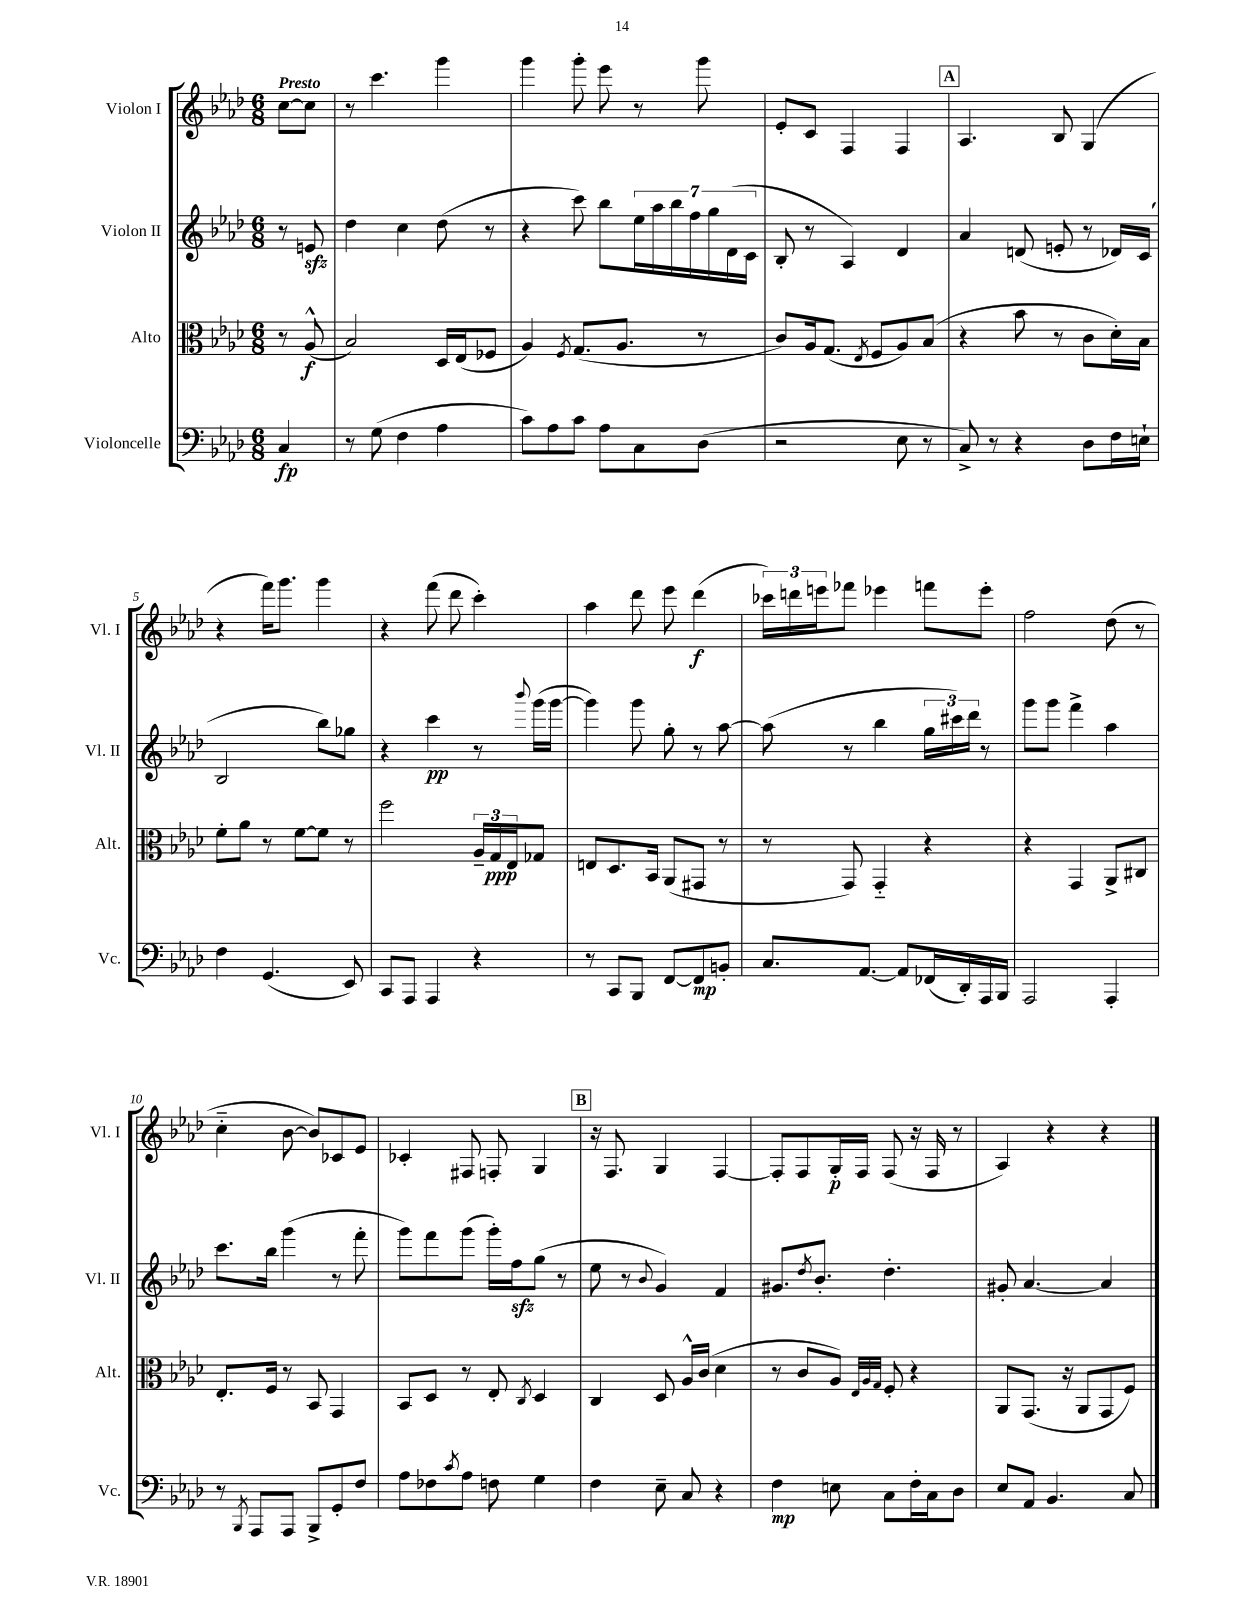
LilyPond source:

<<
\new StaffGroup <<
\new Staff = "s0" \with { instrumentName = "Violon I" shortInstrumentName = "Vl. I" } {
    \clef treble \key aes \major \numericTimeSignature \time 6/8 \partial 4 \tempo "Presto"
    c''8~ c''8 |
    r8 c'''4. g'''4 |
    g'''4 g'''8-. ees'''8 r8 g'''8 |
    ees'8-. c'8 f4 f4 |
    \mark \markup { \box "A" } aes4. bes8 g4( |
    r4 f'''16) g'''8. g'''4 |
    r4 f'''8( des'''8 c'''4-.) |
    aes''4 des'''8 ees'''8 des'''4\f( |
    \tuplet 3/2 { ces'''16) d'''16 e'''16 } fes'''8 ees'''4 f'''8 ees'''8-. |
    f''2 des''8( r8 |
    c''4-_ bes'8~ bes'8) ces'8 ees'8 |
    ces'4-. fis8 f8-. g4 |
    \mark \markup { \box "B" } r16 f8. g4 f4~ |
    f8-. f8 g16-.\p f16 f8( r16 f16 r8 |
    aes4) r4 r4 \bar "|." |
}
\new Staff = "s1" \with { instrumentName = "Violon II" shortInstrumentName = "Vl. II" } {
    \clef treble \key aes \major \numericTimeSignature \time 6/8 \partial 4
    r8 e'8\sfz |
    des''4 c''4 des''8( r8 |
    r4 c'''8) bes''8 \tuplet 7/4 { ees''16 aes''16 bes''16 f''16 g''16 des'16( c'16 } |
    bes8-. r8 aes4) des'4 |
    \mark \markup { \box "A" } aes'4 d'8( e'8-. r8 des'16) c'16( |
    bes2 bes''8) ges''8 |
    r4 c'''4\pp r8 \appoggiatura { bes'''8 } g'''16( g'''16~ |
    g'''4) g'''8 g''8-. r8 aes''8~ |
    aes''8( r8 bes''4 \tuplet 3/2 { g''16 cis'''16) des'''16 } r8 |
    g'''8 g'''8 f'''4-> aes''4 |
    c'''8. bes''16 g'''4( r8 f'''8-. |
    g'''8) f'''8 g'''8( g'''16-.) f''16\sfz g''8( r8 |
    \mark \markup { \box "B" } ees''8 r8 \appoggiatura { bes'8 } g'4) f'4 |
    gis'8. \acciaccatura { des''8 } bes'8.-. des''4.-. |
    gis'8-. aes'4.~ aes'4 \bar "|." |
}
\new Staff = "s2" \with { instrumentName = "Alto" shortInstrumentName = "Alt." } {
    \clef alto \key aes \major \numericTimeSignature \time 6/8 \partial 4
    r8 aes8-^\f( |
    bes2) des16 ees16( fes8 |
    aes4) \acciaccatura { f8 } g8.( aes8. r8 |
    c'8) aes16 g8.( \acciaccatura { ees8 } f8 aes8) bes8( |
    \mark \markup { \box "A" } r4 bes'8 r8 c'8 des'16-.) bes16 |
    f'8-. aes'8 r8 f'8~ f'8 r8 |
    f''2 \tuplet 3/2 { aes16-- g16\ppp ees16 } ges8 |
    e8 des8. bes,16 aes,8( gis,8 r8 |
    r8 g,8) g,4-_ r4 |
    r4 g,4 aes,8-> cis8 |
    ees8.-. f16 r8 bes,8 g,4 |
    bes,8 des8 r8 ees8-. \acciaccatura { c8 } des4 |
    \mark \markup { \box "B" } c4 des8 aes16-^ c'16( des'4 |
    r8 c'8 aes8) \grace { ees32 aes32 g32 } f8-. r4 |
    aes,8 g,8.( r16 aes,8 g,8 f8) \bar "|." |
}
\new Staff = "s3" \with { instrumentName = "Violoncelle" shortInstrumentName = "Vc." } {
    \clef bass \key aes \major \numericTimeSignature \time 6/8 \partial 4
    c4\fp |
    r8 g8( f4 aes4 |
    c'8) aes8 c'8 aes8 c8 des8( |
    r2 ees8 r8 |
    \mark \markup { \box "A" } c8->) r8 r4 des8 f16 e16-! |
    f4 g,4.( ees,8) |
    c,8 aes,,8 aes,,4 r4 |
    r8 c,8 bes,,8 f,8~ f,8\mp b,8-. |
    c8. aes,8.~ aes,8 fes,16( des,16-.) aes,,16 bes,,16 |
    aes,,2 aes,,4-. |
    r8 \acciaccatura { bes,,8 } aes,,8 aes,,8 bes,,8-> g,8-. f8 |
    aes8 fes8 \acciaccatura { c'8 } aes8 f8 g4 |
    \mark \markup { \box "B" } f4 ees8-- c8 r4 |
    f4\mp e8 c8 f16-. c16 des8 |
    ees8 aes,8 bes,4. c8 \bar "|." |
}
>>
>>
